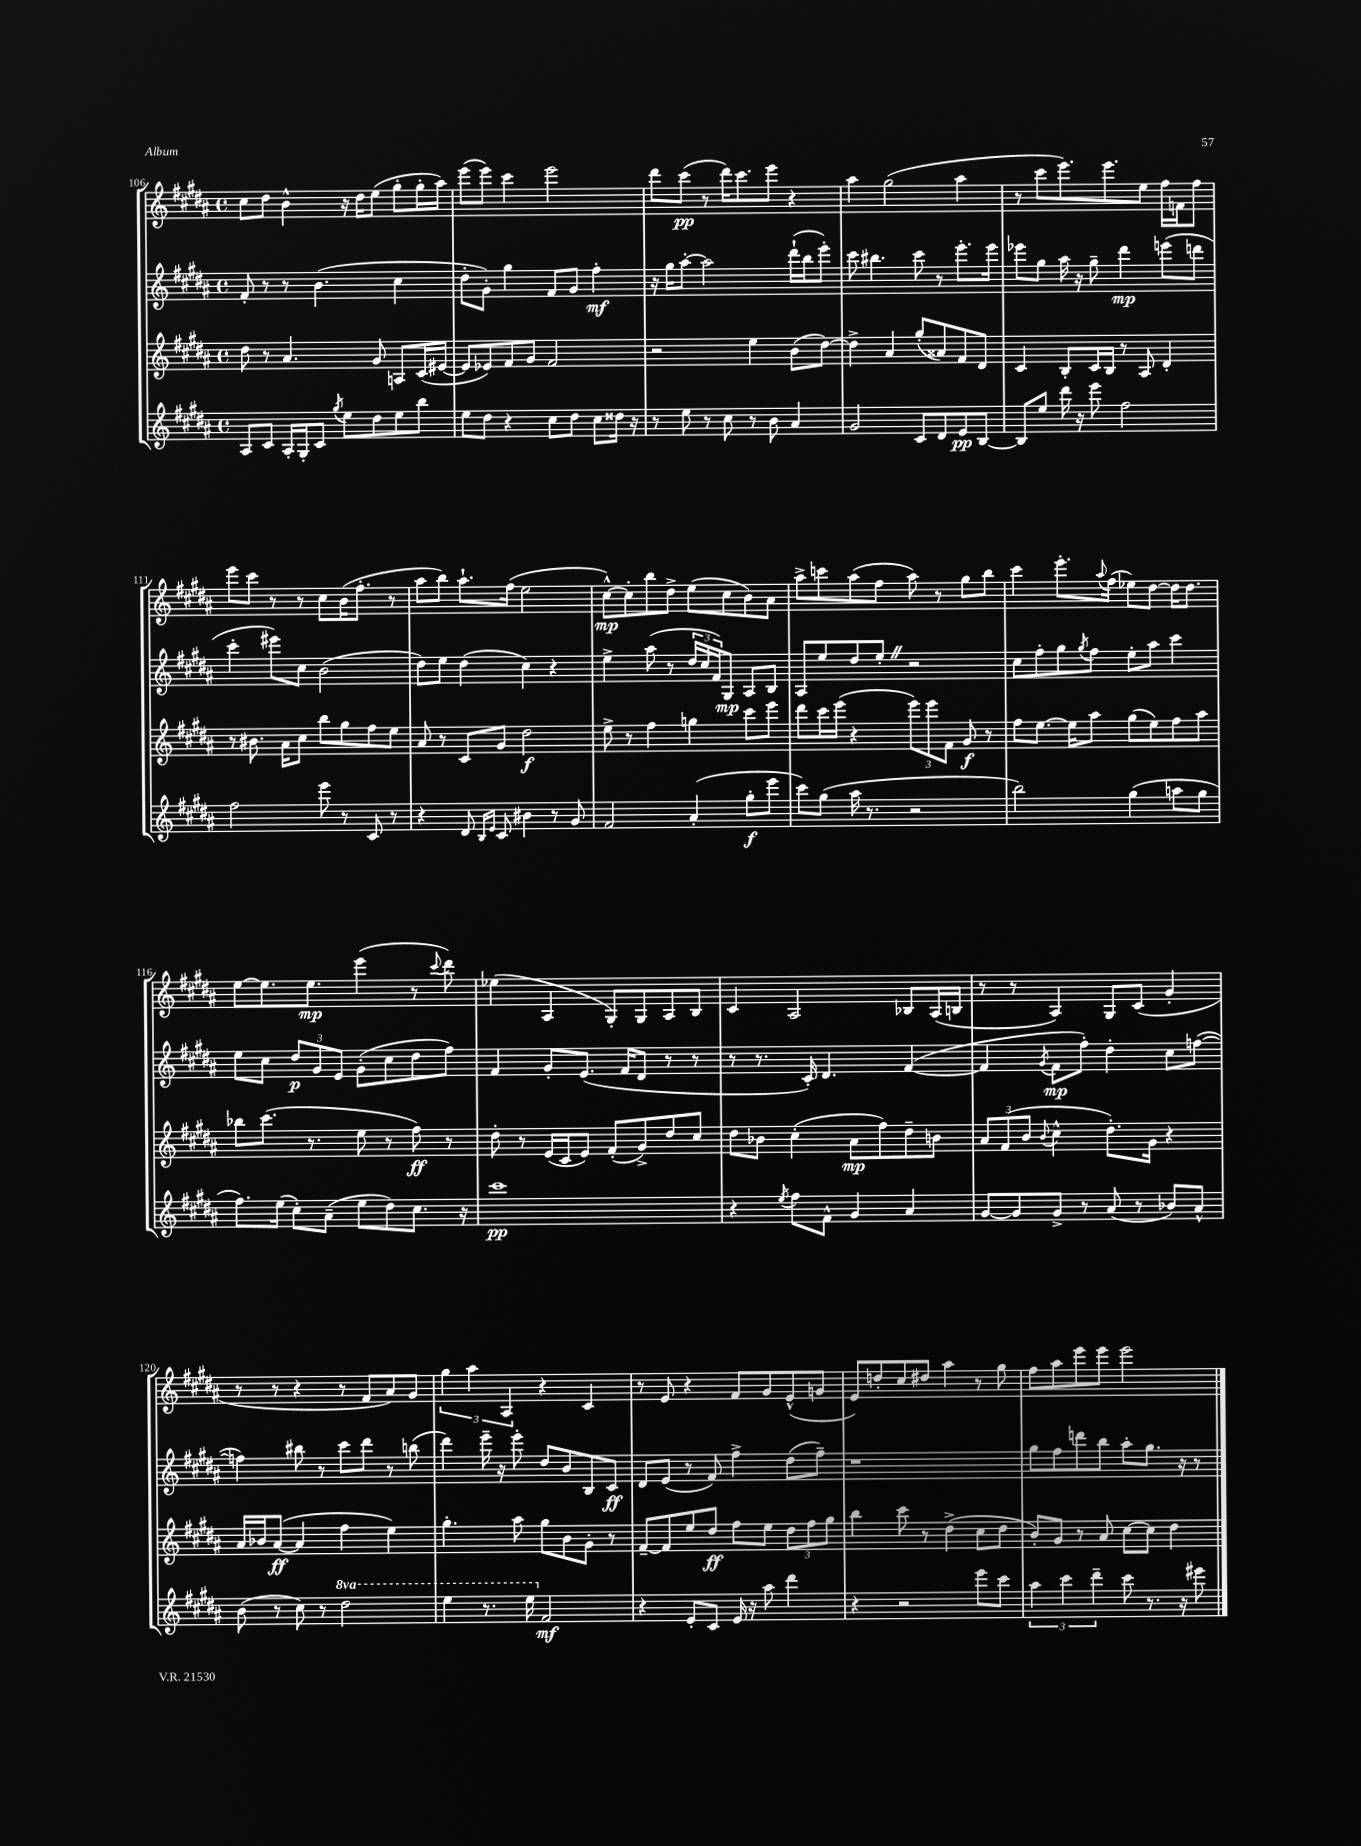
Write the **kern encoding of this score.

**kern	**kern	**kern	**kern
*staff4	*staff3	*staff2	*staff1
*clefG2	*clefG2	*clefG2	*clefG2
*k[f#c#g#d#a#]	*k[f#c#g#d#a#]	*k[f#c#g#d#a#]	*k[f#c#g#d#a#]
*M4/4	*M4/4	*M4/4	*M4/4
*met(c)	*met(c)	*met(c)	*met(c)
8A#	8dd#	8f#'	8cc#
8c#	8r	8r	8dd#
16A#'	4.a#	8r	4b^^
16G#'	.	.	.
8c#	.	(4.b	.
8qgg#	.	.	.
8ee	.	.	16r
.	.	.	16dd#
8dd#	8g#	.	(8ee
8ee	8A	4cc#	8gg#'
8bb	(16c#	.	16gg#'
.	[16e#	.	16aa#)
=	=	=	=
8ee	8e#]	8dd#'	(8eee
8dd#	8e-)	8g#')	8eee)
4r	8f#	4gg#	4ccc#
.	8g#	.	.
8cc#	2f#	8f#	2eee
8dd#	.	8g#	.
8cc#	.	4ff#'	.
16dd##	.	.	.
16r	.	.	.
=	=	=	=
8r	2r	16r	8ddd#
.	.	16gg#	.
8ee	.	[8aa#'	(8ccc#
8r	.	2aa#]	8r
8cc#	.	.	16ddd#)
.	.	.	8.ccc#
8r	4ee	.	.
8b	.	.	8eee
4a#	(8b	(16ddd#`	4r
.	.	16bb	.
.	[8dd#)	8eee')	.
=	=	=	=
2g#	4dd#^]	8ccc#	4aa#
.	.	4.bb#	.
.	4a#	.	(2gg#
8c#	(8gg#'	8ccc#	.
8d#	8a##)	8r	.
8e	8f#	8.eee'	4aa#
[8B	8d#	.	.
.	.	16eee	.
=	=	=	=
8B]	4c#	8eee-	8r
8ee	.	8gg#	8ccc#
16ddd#	8B'	16aa#	8.eee)
16r	.	16r	.
8eee	16c#	8gg#~	.
.	16B	.	8.eee
2ff#	8r	4ddd#	.
.	8A#	.	8ee
.	4d#'	(8eee	16ff#
.	.	.	16f
.	.	8ddd	8ff#
=	=	=	=
2ff#	8r	4ccc#'	8eee
.	8.b#	.	8ccc#
.	.	8eee#)	8r
.	16a#	.	.
.	8cc#	8cc#	8r
8eee	8bb	(2b	8cc#
8r	8gg#	.	(16b
.	.	.	8.ff#'
8c#	8ff#	.	.
8r	8ee	.	8r
=	=	=	=
4r	8a#	8dd#)	8aa#
.	8r	8ee	8bb)
8d#	8c#	(4dd#	8.aa#`
16qqB	.	.	.
16qqe	.	.	.
8c#	8g#	.	.
.	.	.	(16ff#
4b#	2dd#	4cc#)	2ee
8r	.	4r	.
8g#	.	.	.
=	=	=	=
2f#	8ee^	4ee^	[8cc#^^)
.	8r	.	8cc#']
.	4ff#	(8aa#	8bb
.	.	8r	8dd#^
(4a#'	4gg	24dd#	(8ee
.	.	24cc#	.
.	.	24f#)	.
.	.	8G#	8cc#
8gg#'	8ccc#	8A#	8b)
8eee	8eee	8B	8a#
=	=	=	=
8ccc#)	8ddd#	8A#	8aa#^
(8gg#	16ccc#	8ee	8ccc
.	(16eee	.	.
16aa#	4r	8dd#	(8aa#
8.r	.	.	.
.	.	8ee'	8ff#
2r	12eee)	2r	8aa#)
.	12eee	.	.
.	.	.	8r
.	12f#	.	.
.	8g#	.	8gg#
.	8r	.	8bb
=	=	=	=
2bb)	8ff#	8cc#	4ccc#
.	[8.ee	8ff#'	.
.	.	8gg#	8.eee'
.	16ee]	.	.
.	.	8qgg#	.
.	8aa#	8ff#	.
.	.	.	8qqaa#
.	.	.	(16ff#
(4gg#	(8gg#	8ee'	8ee-)
.	8ee)	8aa#	[8dd#
8aa	8ff#	4ccc#	16dd#]
.	.	.	8.dd#
8gg#	8aa#	.	.
=	=	=	=
8.ff#)	8bb-	8ee	[8ee
.	(8.ccc#	8cc#	8.ee]
(16ee	.	.	.
8cc#')	.	12dd#	.
.	8.r	.	8.ee
.	.	12g#	.
(8a#~	.	.	.
.	.	12e	.
8ee	8ee	(8g#'	(4eee
8dd#)	8r	8cc#	.
8.cc#	8ff#)	8dd#	8r
.	.	.	8qqccc#
.	8r	8ff#)	8ddd#)
16r	.	.	.
=	=	=	=
1ccc#	8dd#'	4f#	(4ee-
.	8r	.	.
.	(16e	8g#'	4A#
.	16c#	.	.
.	8e)	(8.e	.
.	(8f#'	.	8G#')
.	.	16f#	.
.	8g#^)	8d#	8G#
.	8dd#	8r	8A#
.	8cc#	8r	8B
=	=	=	=
4r	8dd#	8r	4c#
.	8b-	8.r	.
8qee	.	.	.
8ff#	(4cc#'	.	2A#
.	.	16c#')	.
8f#^^	.	4.d#	.
4g#	8a#	.	.
.	8ff#)	.	.
4a#	8dd#~	([4f#	8B-
.	8b	.	(16A#
.	.	.	16B
=	=	=	=
[8g#	12a#	4f#]	8r
.	(12f#	.	.
8g#]	.	.	8r
.	12b	.	.
.	8qqb	8qg#	.
8g#^	4cc#^^	8f#	4A#)
8r	.	8ff#')	.
(8a#	8.dd#')	4dd#'	8G#
8r	.	.	(8c#
.	16g#	.	.
8b-)	4r	8cc#	4g#'
8a#^^	.	([8ff	.
=	=	=	=
(8b	16a#	4ff])	8r
.	16b-	.	.
8r	([8a#	.	8r
8cc#)	4a#]	8bb#	4r
8r	.	8r	.
2ddd#	4ff#	8ccc#	8r
.	.	8ddd#	8f#
.	4ee)	8r	8a#)
.	.	(8bb	8g#
=	=	=	=
4eee	4.gg#'	4ddd#)	6gg#
.	.	.	6aa#
8.r	.	16eee~	.
.	.	16r	.
.	.	.	6A#
.	8aa#	8eee'	.
16eee	.	.	.
2f#	8gg#	8dd#	4r
.	8b	8b	.
.	8g#'	8B	4c#
.	8r	8c#	.
=	=	=	=
4r	[8f#~	8d#	8r
.	8f#]	(8e	8e
8e'	8ee	8r	4r
8c#	8dd#	8f#)	.
16e	8ff#	4ff#^	8f#
16r	.	.	.
8aa#	8ee	.	8g#
4ddd#	12dd#	(8dd#	(8e^^
.	12ff#	.	.
.	.	8ff#~)	8g
.	12gg#	.	.
=	=	=	=
4r	4bb	1r	8e)
.	.	.	8dd'
2r	8ccc#	.	8cc#
.	8r	.	8dd#
.	(4dd#^	.	4aa#
8eee	8cc#	.	8r
8ccc#	8dd#	.	8gg#
=	=	=	=
6aa#	8b')	8gg#	8ff#
.	8g#	8ff#	8aa#
6ccc#	.	.	.
.	8r	8ddd	8eee
6ddd#~	.	.	.
.	8a#	8bb	8eee
8ccc#	[8cc#	8aa#'	2eee
8.r	8cc#]	8.gg#	.
.	4dd#	.	.
16r	.	16r	.
8eee#	.	8r	.
==	==	==	==
*-	*-	*-	*-
